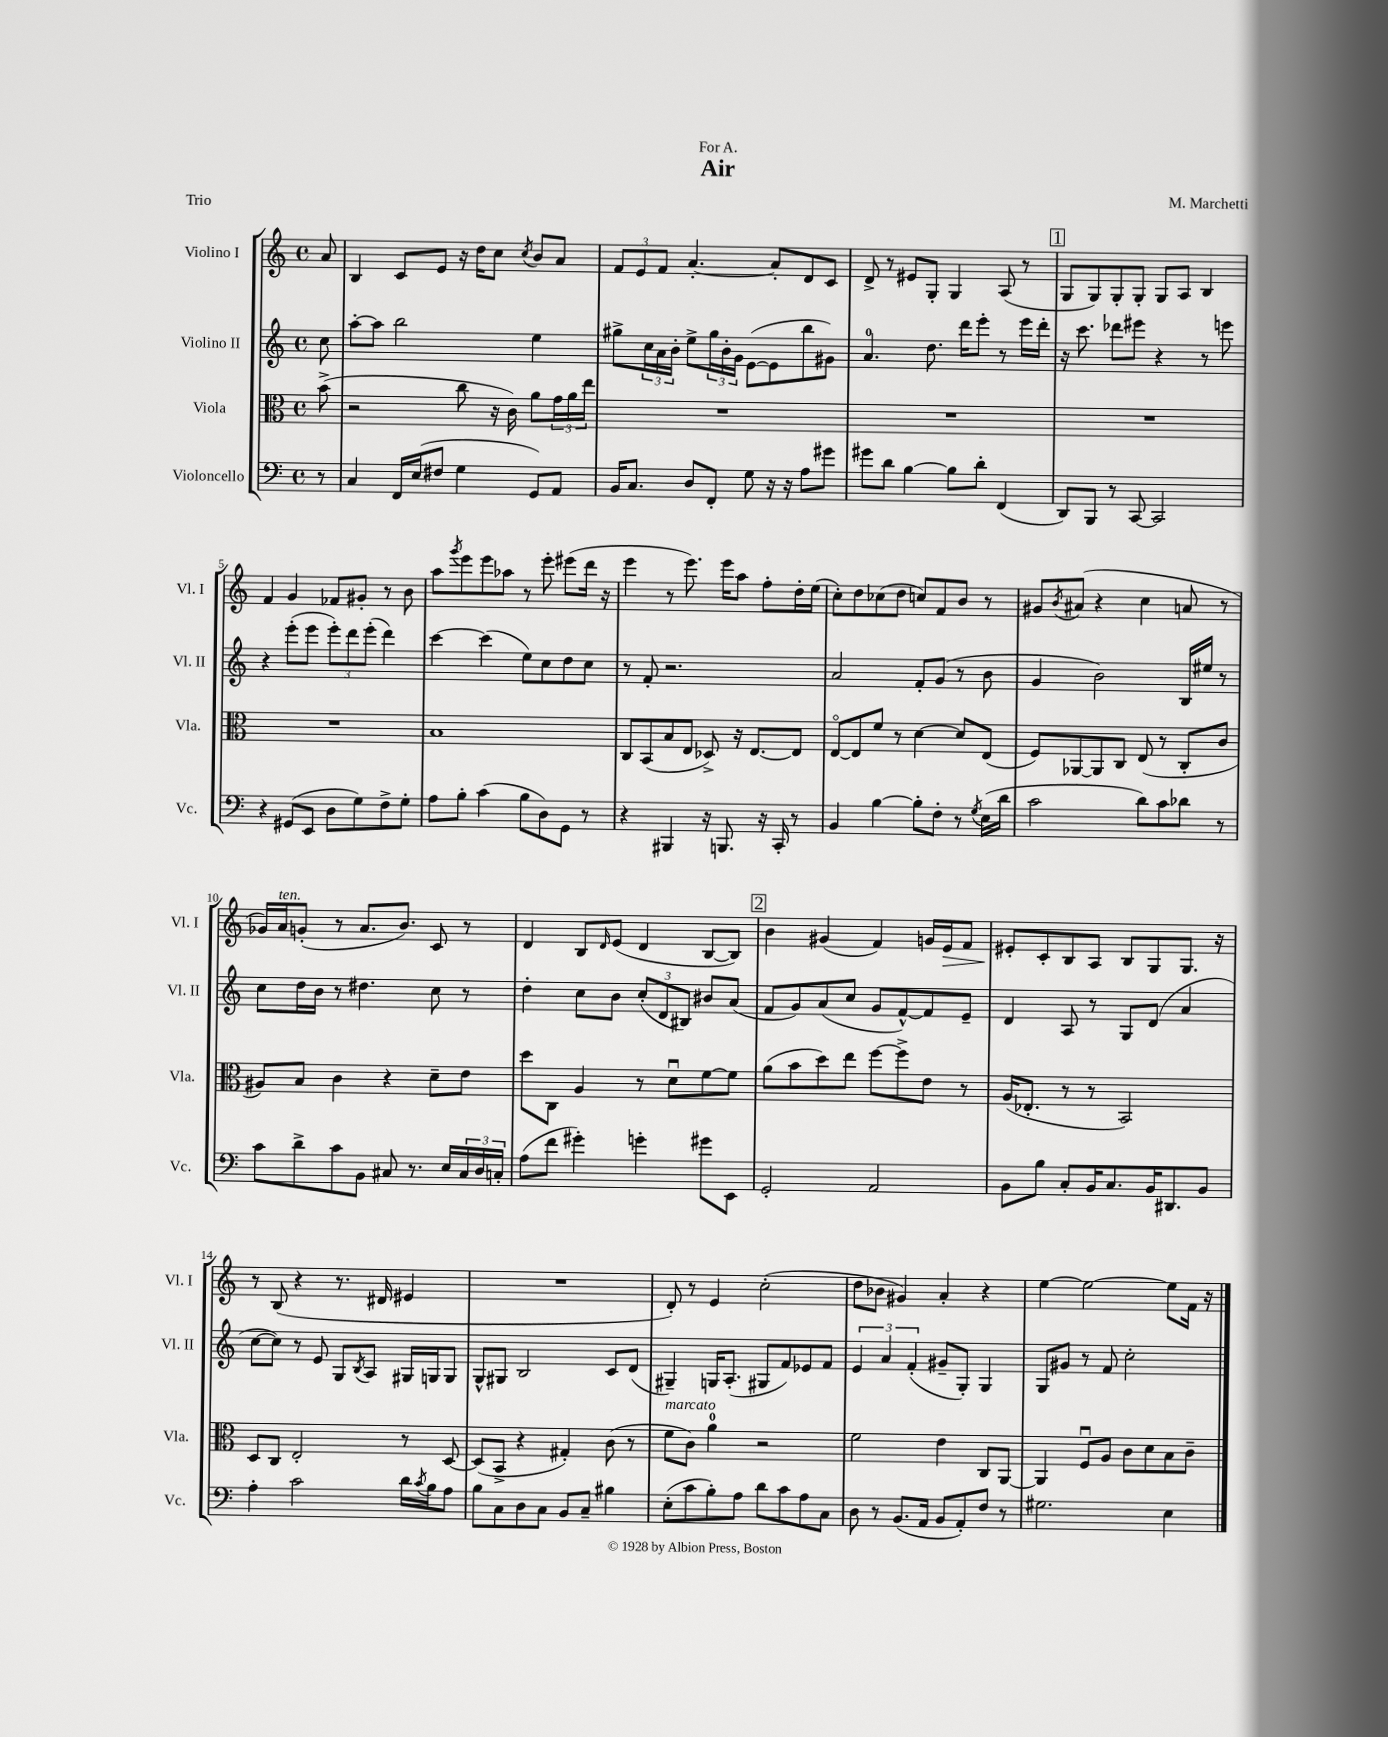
\header { title = "Air" composer = "M. Marchetti" dedication = "For A." piece = "Trio" }
<<
\new StaffGroup <<
\new Staff = "s0" \with { instrumentName = "Violino I" shortInstrumentName = "Vl. I" } {
    \clef treble \key c \major \defaultTimeSignature \time 4/4 \partial 8
    a'8 |
    b4 c'8 e'8 r16 d''16 c''8 \acciaccatura { c''8 } b'8 a'8 |
    \tuplet 3/2 { f'8 e'8 f'8 } a'4.~-. a'8-. d'8 c'8 |
    d'8-> r8 eis'8 g8-. g4 a8( r8 |
    \mark \markup { \box "1" } g8 g8) g8-. g8-. g8 a8 b4 |
    f'4 g'4 fes'8 gis'8-. r8 b'8 |
    a''8 \acciaccatura { g'''8 } e'''8 e'''8 aes''8 r8 e'''8-. eis'''8( d'''16 r16 |
    e'''4 r8 e'''8.) e'''16 a''8 f''8-. d''16-. e''16( |
    c''8-.) d''8 ces''8( d''8 c''8) f'8 b'8 r8 |
    gis'8 \acciaccatura { b'8 } ais'8( r4 c''4 a'8 r8 |
    ges'16) a'16^\markup { \italic "ten." } g'8-.( r8 a'8. b'8.) c'8 r8 |
    d'4 b8 \grace { d'16 } e'8( d'4 b8~ b8) |
    \mark \markup { \box "2" } b'4 gis'4( f'4) g'16 e'16\> f'8 |
    eis'8-.\! c'8-. b8 a8 b8 g8 g8. r16 |
    r8 b8( r4 r8. dis'16 eis'4 |
    R1 |
    d'8-.) r8 e'4 c''2-.( |
    d''8 bes'8 gis'4) a'4-. r4 |
    e''4~ e''2~ e''8 f'16 r16 \bar "|." |
}
\new Staff = "s1" \with { instrumentName = "Violino II" shortInstrumentName = "Vl. II" } {
    \clef treble \key c \major \defaultTimeSignature \time 4/4 \partial 8
    c''8 |
    a''8~-. a''8 b''2 e''4 |
    gis''8-> \tuplet 3/2 { c''16 a'16 b'16-. } e''8-> \tuplet 3/2 { gis''16 b'16-. g'16 } e'8~( e'8 b''8 gis'8) |
    a'4.-0 d''8. d'''16 e'''8-. r8 e'''16 d'''16-. |
    \mark \markup { \box "1" } r16 c'''8. des'''8 eis'''8 r4 r8 e'''8 |
    r4 e'''8-.( e'''8 \tuplet 3/2 { e'''8-.) d'''8 e'''8-.( } d'''4) |
    c'''4~ c'''4( e''8) c''8 d''8 c''8 |
    r8 f'8-. r2. |
    a'2 f'8-. g'8( r8 b'8 |
    g'4 b'2) b16 eis''16 r8 |
    c''8 d''16 b'16 r8 dis''4. c''8 r8 |
    d''4-. c''8 b'8 \tuplet 3/2 { c''8-.( d'8 bis8) } bis'8 a'8( |
    \mark \markup { \box "2" } f'8 g'8) a'8( c''8 g'8 f'8~-^) f'8 e'8-- |
    d'4 a8 r8 g8 d'8( a'4 |
    c''8~ c''8) r8 e'8 g8 \acciaccatura { b8 } a8 gis16 g16 g8 |
    g8-^ gis8 b2 c'8 d'8( |
    gis4--) g16 a8.-.( gis8 f'8) ees'8 f'8 |
    \tuplet 3/2 { e'4 a'4 f'4-.( } gis'8-- g8-.) g4 |
    g8 gis'8 r8 f'8 c''2-. \bar "|." |
}
\new Staff = "s2" \with { instrumentName = "Viola" shortInstrumentName = "Vla." } {
    \clef alto \key c \major \defaultTimeSignature \time 4/4 \partial 8
    b'8->( |
    r2 c''8 r16 c'16) a'8 \tuplet 3/2 { g'16 a'16 e''16 } |
    R1 |
    R1 |
    \mark \markup { \box "1" } R1 |
    R1 |
    b1 |
    c8 b,8( b8 e8 des8->) r16 e8.~ e8 |
    e8~\flageolet e8 f'8 r8 d'4~ d'8 e8( |
    f8) aes,8~ aes,8 c8 e8( r8 c8-. c'8 |
    ais8) b8 c'4 r4 d'8-- e'8 |
    d''8 c8 a4 r8 d'8\downbow f'8~ f'8 |
    \mark \markup { \box "2" } a'8( b'8 d''8) e''8 f''8~ f''8-> e'8 r8 |
    a16( ees8.-. r8 r8 b,2) |
    d8 c8 e2-. r8 d8~ |
    d8( b,8-> r4 gis4-.) c'8( r8 |
    f'8^\markup { \italic "marcato" } c'8) a'4-0 r2 |
    f'2 e'4 c8 a,8~ |
    a,4 f8\downbow a8 c'8 d'8 b8 c'8-- \bar "|." |
}
\new Staff = "s3" \with { instrumentName = "Violoncello" shortInstrumentName = "Vc." } {
    \clef bass \key c \major \defaultTimeSignature \time 4/4 \partial 8
    r8 |
    c4 f,16 e16( fis8 g4 g,8) a,8 |
    b,16 c8. d8 f,8-. g8 r16 r16 a8 gis'8 |
    gis'8 d'8 b4~ b8 d'8-. f,4( |
    \mark \markup { \box "1" } d,8) b,,8 r8 c,8~ c,2 |
    r4 gis,8( e,8 d8 g8) f8-> g8-. |
    a8 b8-. c'4( b8 d8) g,8 r8 |
    r4 bis,,4 r16 b,,8. r16 c,16-. r8 |
    b,4 b4~ b8-. f8-. r8 \acciaccatura { g8 } e16( d'16 |
    c'2 d'8) c'8 des'8 r8 |
    c'8 d'8-> c'8 b,8 cis8 r8. e16 \tuplet 3/2 { cis16 d16 c16-. } |
    a8( f'8 gis'4-.) g'4-. gis'8 e,8 |
    \mark \markup { \box "2" } g,2-. a,2 |
    b,8 b8 c8-. b,16 c8. b,16 dis,8. b,8 |
    a4-. c'2 d'16 \acciaccatura { c'8 } b16 a8 |
    b8 c8 d8 c8 b,8 c8-- bis4 |
    e8-.( c'8 b8-.) a8 d'8 c'8 a8 c8 |
    d8 r8 b,8.( a,16 b,8 a,8-.) f8 r8 |
    gis2. e4 \bar "|." |
}
>>
>>
